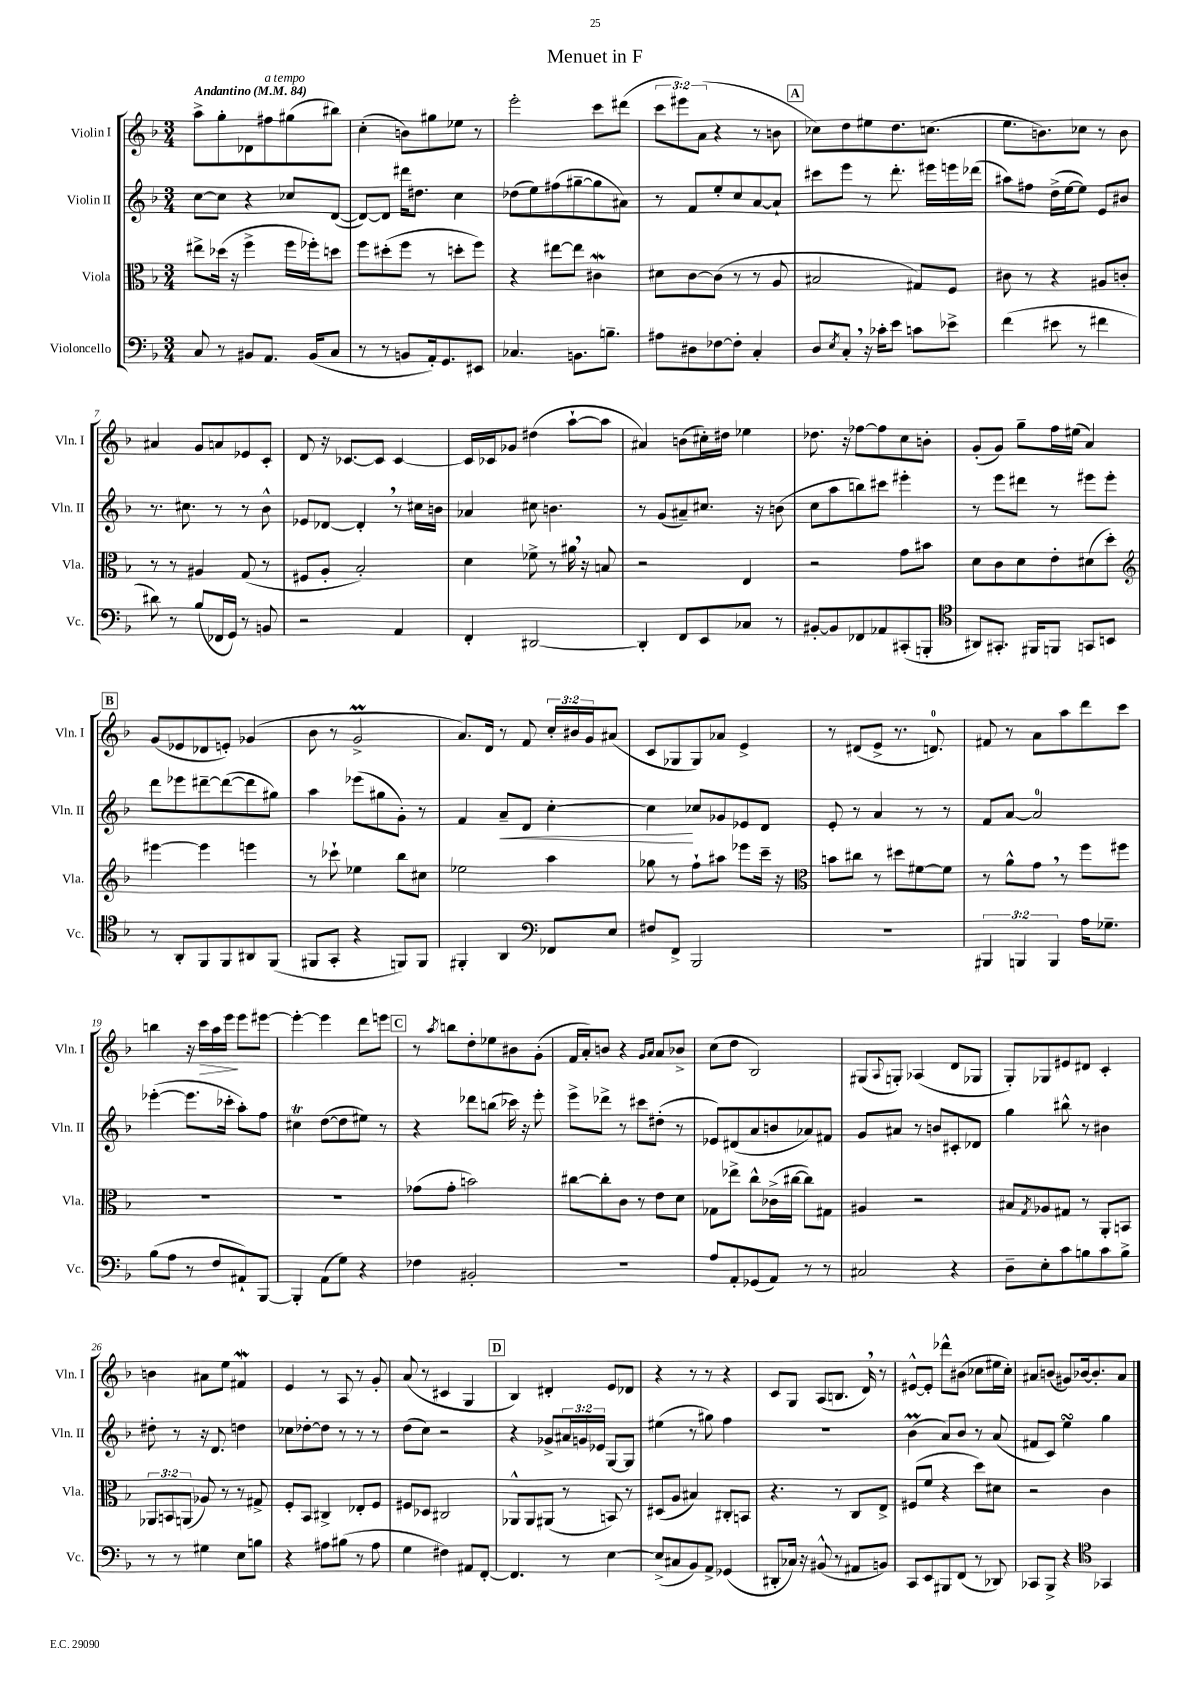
\header { title = "Menuet in F" }
<<
\new StaffGroup <<
\new Staff = "s0" \with { instrumentName = "Violin I" shortInstrumentName = "Vln. I" } {
    \clef treble \key f \major \numericTimeSignature \time 3/4 \override Staff.TupletNumber.text = #tuplet-number::calc-fraction-text \tempo "Andantino" 4 = 84
    a''8-> g''8-. des'8 fis''8^\markup { \italic "a tempo" } gis''8( bis''8) |
    c''4-.( b'8) gis''8 ees''8 r8 |
    e'''2-. c'''8 dis'''8( |
    \tuplet 3/2 { c'''8 eis'''8) a'8( } r4 r8 b'8 |
    \mark \markup { \box "A" } ces''8) d''8 eis''8 d''8. c''8.( |
    e''8. b'8.) ces''8 r8 b'8 |
    ais'4 g'8 a'8 ees'8 c'8-. |
    d'8 r16 ces'8.~ ces'8 ces'4~ |
    ces'16 ces'16 ges'8 dis''4( a''8~-! a''8 |
    ais'4) b'8( cis''16-.) dis''16 ees''4 |
    des''8. r16 fes''8~ fes''8 c''8 b'8-. |
    g'8-.( g'8) g''8-- f''16 eis''16( a'4) |
    \mark \markup { \box "B" } g'8( ees'8 des'8 e'8-.) ges'4( |
    bes'8 r8 g'2->\prall |
    a'8.) d'16 r8 f'8 \tuplet 3/2 { c''16-. bis'16 g'16 } ais'8( |
    c'8 ges8 ges8) aes'8 e'4-> |
    r8 dis'8( e'8-> r8. d'8.-0) |
    fis'8 r8 a'8 a''8 d'''8 c'''8 |
    b''4 r16 c'''16\> a''16 e'''16\! e'''8 eis'''8~ |
    eis'''4~-. eis'''4 d'''8 e'''8 |
    \mark \markup { \box "C" } r8 \acciaccatura { a''8 } b''8 d''8-. ees''8 bis'8 g'8-.( |
    f'16 a'16-.) b'8 r4 \grace { g'16 a'16 } a'8 bes'8-> |
    c''8( d''8 bes2) |
    gis8( \appoggiatura { a8 } g8-.) aes4( d'8 ges8 |
    g8-.) ges8 eis'8 dis'8 c'4-. |
    b'4 ais'8 e''8 fis'4\mordent |
    e'4 r8 a8 r8 g'8-. |
    a'8( r8 cis'4 g4 |
    \mark \markup { \box "D" } bes4) dis'4-. e'8 des'8 |
    r4 r8 r8 r4 |
    c'8 g8 a8( b8. d'16) \breathe r8 |
    eis'8~-^ eis'8-. des'''8-^ bis'8( ces''8 eis''16 ces''16-.) |
    ais'8 b'8( gis'8) bes'16~ bes'8.-. ais'8 \bar "|." |
}
\new Staff = "s1" \with { instrumentName = "Violin II" shortInstrumentName = "Vln. II" } {
    \clef treble \key f \major \numericTimeSignature \time 3/4 \override Staff.TupletNumber.text = #tuplet-number::calc-fraction-text
    c''8~ c''8 r4 ces''8 d'8~( |
    d'8~) d'8 dis'''16 dis''8. c''4 |
    des''8( e''8) fis''8( gis''8~-- gis''8 ais'8) |
    r8 f'8 e''8-. c''8 a'8~ a'8-! |
    \mark \markup { \box "A" } cis'''8 e'''8 r8 d'''8.-. eis'''16 e'''16 des'''16( |
    ais''8) fis''8 d''16->( e''16~ e''8) e'8 bis'8 |
    r8. cis''8. r8 r8 bes'8-^ |
    ees'8 des'8~ des'4-. \breathe r8 cis''16 b'16 |
    aes'4 cis''8 b'4. |
    r8 g'8( ais'8--) cis''8. r16 b'8( |
    c''8 a''8 b''8) cis'''8 eis'''4-. |
    r8 e'''8 dis'''8 r8 eis'''8 eis'''8-. |
    \mark \markup { \box "B" } d'''8 ees'''8 dis'''8~-- dis'''8~( dis'''8 gis''8) |
    a''4 ees'''8( gis''8 g'8-.) r8 |
    f'4 a'8--\< d'8 c''4~-. |
    c''4\! ces''8 ges'8 ees'8 d'8 |
    e'8-. r8 a'4 r8 r8 |
    f'8 a'8~ a'2-0 |
    ees'''4~-.( ees'''8. ces'''16-. a''8-.) f''8 |
    cis''4\trill d''8~( d''8 eis''8) r8 |
    \mark \markup { \box "C" } r4 des'''8 b''8( ces'''16) r16 e'''8-. |
    e'''8-> des'''8-> r8 cis'''8 dis''8-.( r8 |
    ees'8) dis'8( a'8 b'8 aes'8) fis'8 |
    g'8 ais'8 r8 b'8 cis'8-. des'8 |
    g''4 bis''8-^ r8 bis'4 |
    dis''8-. r8 r16 d'8. d''4 |
    ces''8 des''8~-. des''8 r8 r8 r8 |
    d''8( c''8) r2 |
    \mark \markup { \box "D" } r4 ges'8-> \tuplet 3/2 { ais'16 g'16 ees'16 } g8~ g8 |
    eis''4( r8 gis''8) f''4 |
    R2. |
    bes'4\prall( a'8) bes'8 r8 a'8( |
    fis'8 c'8) e''4\turn g''4 \bar "|." |
}
\new Staff = "s2" \with { instrumentName = "Viola" shortInstrumentName = "Vla." } {
    \clef alto \key f \major \numericTimeSignature \time 3/4 \override Staff.TupletNumber.text = #tuplet-number::calc-fraction-text
    eis''8-> des''16( r16 f''4-> f''16 fes''16-.) d''8 |
    f''8 dis''8-.( f''8 r8 d''8-. f''8) |
    r4 eis''8~ eis''8 cis'4\mordent |
    dis'8 c'8~ c'8( r8 r8 a8 |
    \mark \markup { \box "A" } bis2 gis8) f8 |
    cis'8 r8 r4 ais8 c'8-. |
    r8 r8 ais4 g8( r8 |
    fis8 a8-. bes2-.) |
    d'4 fes'8-> r8 ais'16 \breathe r16 b8 |
    r2 e4 |
    r2 g'8 bis'8 |
    d'8 c'8 d'8 e'8-. dis'8( d''8-.) |
    \mark \markup { \box "B" } \clef treble eis'''4~ eis'''4 e'''4 |
    r8 ces'''8-! ees''4 bes''8 cis''8 |
    ees''2 a''4 |
    ges''8 r8 f''8-! ais''8 ees'''8 c'''16-- r16 |
    \clef alto b'8 cis''8 r8 dis''8 fis'8~ fis'8 |
    r8 a'8-^ g'8 \breathe r8 f''8 fis''8 |
    R2. |
    R2. |
    \mark \markup { \box "C" } ges'8( ges'8-. b'2) |
    cis''8~ cis''8-. c'8 r8 e'8 d'8 |
    ges8 ees''8-> c''8-^ ces'16->( cis''16~ cis''8) gis8 |
    ais4 r2 |
    bis8 \acciaccatura { g8 } aes8 gis8 r8 a,8-. b,8 |
    \tuplet 3/2 { aes,8 b,8 a,8( } aes8) r8 r8 gis8-> |
    f8-. bes,8 cis4-> ees8-. f8 |
    fis8 des8 cis2 |
    \mark \markup { \box "D" } aes,8-^ aes,8 ais,8( r8 b,8) r8 |
    dis8( a8 bis4) cis8-. b,8 |
    r4. r8 c8 e8-> |
    fis8( f'8 r4 d''8) dis'8 |
    r2 c'4 \bar "|." |
}
\new Staff = "s3" \with { instrumentName = "Violoncello" shortInstrumentName = "Vc." } {
    \clef bass \key f \major \numericTimeSignature \time 3/4 \override Staff.TupletNumber.text = #tuplet-number::calc-fraction-text
    c8 r8 bis,8 a,8. bis,16( c8 |
    r8 r8 b,8 a,16-.) g,8. eis,8 |
    ces4. b,8. b8.-- |
    ais8 dis8 fes8~ fes8-. c4-. |
    \mark \markup { \box "A" } d8 \acciaccatura { e8 } c8-. \breathe r16 ces'16-. e'8 c'8 ees'8-> |
    f'4( eis'8 r8 fis'4 |
    dis'8) r8 bes8( fes,16 g,16) r8 b,8 |
    r2 a,4 |
    f,4-. dis,2~ |
    dis,4-. f,8 e,8 ces8 r8 |
    bis,8~-. bis,8 fes,8 aes,8 cis,8-.( b,,8-. |
    \clef tenor ais,8) gis,8.-. fis,16 f,8 g,8 b,8 |
    \mark \markup { \box "B" } r8 a,8-. f,8 f,8 ais,8 f,8( |
    fis,8 g,8-. r4 f,8) f,8 |
    fis,4-. a,4 \clef bass fes,8 e8 |
    fis8 f,8-> bes,,2 |
    R2. |
    \tuplet 3/2 { bis,,4 b,,4 b,,4 } a16 ges8.-- |
    bes8( a8 r8 f8 ais,8-!) bes,,8~ |
    bes,,4-. a,8( g8) r4 |
    \mark \markup { \box "C" } fes4 bis,2-. |
    R2. |
    a8 a,8-. ges,8( a,8) r8 r8 |
    cis2 r4 |
    d8-- e8-. c'8 b8 c'8 b8-> |
    r8 r8 gis4 e8 b8 |
    r4 ais8 bis8( r8 ais8 |
    g4 fis4) ais,8 f,8~-. |
    \mark \markup { \box "D" } f,4. r8 e4~ |
    e8->( cis8 bes,8) a,8-> ges,4( |
    dis,8-. ces16) r16 bis,8-^( r8 ais,8 b,8) |
    c,8 e,8 bis,,8 f,8( r8 des,8) |
    ces,8 bes,,8-> r4 \clef tenor ges,4 \bar "|." |
}
>>
>>
